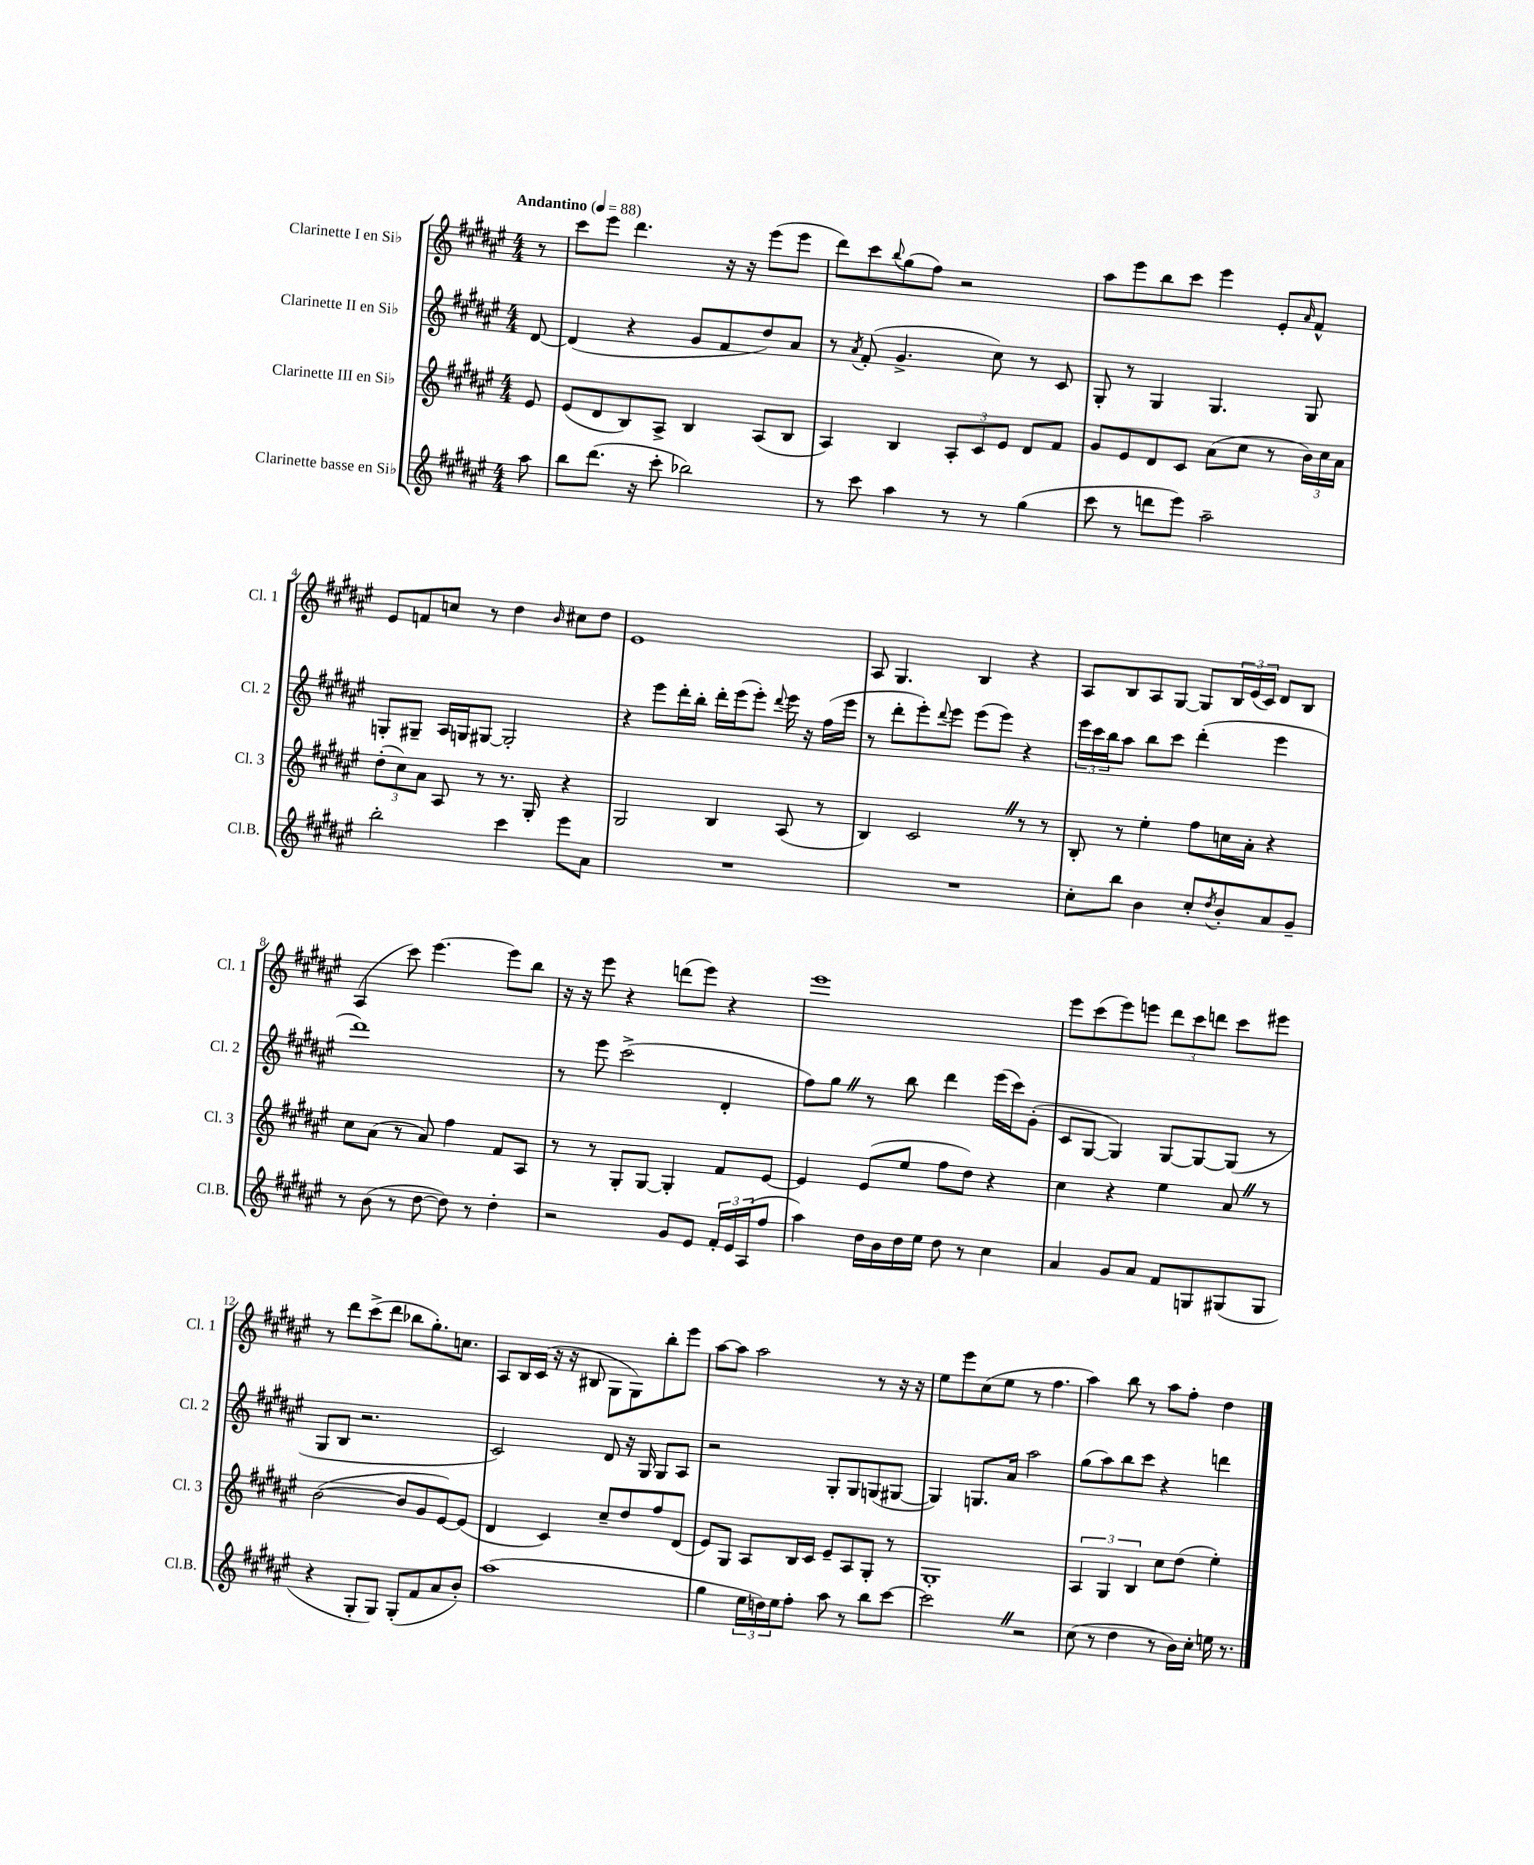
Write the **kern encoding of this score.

**kern	**kern	**kern	**kern
*staff4	*staff3	*staff2	*staff1
*clefG2	*clefG2	*clefG2	*clefG2
*k[f#c#g#d#a#e#]	*k[f#c#g#d#a#e#]	*k[f#c#g#d#a#e#]	*k[f#c#g#d#a#e#]
*M4/4	*M4/4	*M4/4	*M4/4
*MM88	*MM88	*MM88	*MM88
8aa#	8e#	[8d#	8r
=	=	=	=
8bb	(8e#	(4d#]	8ccc#
(8.ddd#	8d#	.	8eee#
.	8B)	4r	4.ddd#
16r	.	.	.
8ccc#'	8A#^	.	.
2bb-)	4B	8g#	.
.	.	8f#	16r
.	.	.	16r
.	(8A#	8dd#)	(8eee#
.	8B	8a#	8eee#
=	=	=	=
8r	4A#)	8r	8ddd#)
.	.	8qa#	.
8ccc#	.	(8f#'	8ccc#
.	.	.	8qqbb
4aa#	4B	4.g#^	(8gg#
.	.	.	8ff#)
8r	12A#'	.	2r
.	12c#	.	.
8r	.	8cc#)	.
.	12e#	.	.
(4gg#	8d#	8r	.
.	8f#	8c#	.
=	=	=	=
8ccc#	8g#	8G#'	8aa#
8r	8e#	8r	8eee#
8ddd	8d#	4G#	8bb
8eee#)	8c#	.	8ccc#
2aa#~	(8a#	4.G#	4eee#
.	8cc#	.	.
.	8r	.	8e#'
.	.	.	16qqa#
.	24b)	8G#	8f#^^
.	24cc#	.	.
.	24a#	.	.
=	=	=	=
2bb'	(12dd#'	8G'	8e#
.	12cc#)	.	.
.	.	8G#~	8f
.	12a#	.	.
.	8A#	16A#	8cc
.	.	16G	.
.	8r	[8G#	8r
4ccc#	8.r	2G#']	4dd#
.	16G#'	.	.
.	.	.	16qqb
8eee#	4r	.	8cc#
8a#	.	.	8dd#
=	=	=	=
1r	2G#	4r	1e#
.	.	8eee#	.
.	.	16ddd#'	.
.	.	16bb'	.
.	4B	16ddd#'	.
.	.	(16eee#	.
.	.	8eee#')	.
.	.	8qqddd#	.
.	(8A#	16eee#	.
.	.	16r	.
.	8r	(16ff#	.
.	.	16eee#	.
=	=	=	=
1r	4B)	8r	8A#
.	.	8ddd#'	4.G#
.	2c#	8eee#')	.
.	.	8qqddd#	.
.	.	8eee#	.
.	.	(8eee#	4B
.	.	8eee#)	.
.	8r	4r	4r
.	8r	.	.
=	=	=	=
8cc#'	8B'	24eee#	8A#
.	.	24ccc#	.
.	.	24bb	.
8bb	8r	8aa#	8B
4b	4ee#'	8bb	8A#
.	.	8ccc#	[8G#
8cc#'	8ff#	(4ddd#'	8G#]
8qdd#	.	.	.
8b'	16cc	.	24B
.	.	.	(24e#
.	16a#'	.	.
.	.	.	24c#)
8a#	4r	4eee#	8d#
8g#~	.	.	8B
=	=	=	=
8r	8cc#	1ddd#)	(4A#
(8b	(8a#	.	.
8r	8r	.	8ccc#)
[8dd#	8a#)	.	[4.eee#
8dd#])	4ff#	.	.
8r	.	.	.
4dd#'	8f#	.	8eee#]
.	8A#	.	8bb
=	=	=	=
2r	8r	8r	16r
.	.	.	16r
.	8r	8eee#	8eee#
.	8G#'	(2ccc#^	4r
.	[8G#	.	.
8g#	4G#']	.	(8ddd
8e#	.	.	8eee#)
24f#'	8f#	4d#'	4r
24e#	.	.	.
(24A#	.	.	.
8ff#	[8e#	.	.
=	=	=	=
4aa#)	4e#]	8ff#)	1eee#
.	.	8gg#	.
16dd#	(8e#	8r	.
16b	.	.	.
16dd#	8ee#	8bb	.
16ee#	.	.	.
8dd#	8ff#	4ddd#	.
8r	8dd#)	.	.
4cc#	4r	(16eee#	.
.	.	16ccc#)	.
.	.	(8g#'	.
=	=	=	=
4a#	4cc#	8c#	8eee#
.	.	[8G#	(8ccc#
8g#	4r	4G#])	8eee#)
8a#	.	.	8eee
8f#	4ee#	[8G#	12ddd#
.	.	.	12ccc#
8G	.	8G#_	.
.	.	.	12ddd
(8G#	8a#	(8G#]	8ccc#
8G#	8r	8r	8eee#
=	=	=	=
4r	([2b	8G#	8r
.	.	8B	8ddd#
8G#'	.	2.r	(8ccc#^
8G#)	.	.	8ddd#
(8G#'	8b]	.	8bb-
8f#	8g#	.	8.gg#')
8a#	[8e#)	.	.
.	.	.	8.cc
8b')	(8e#]	.	.
=	=	=	=
(1aa#	4d#	2c#)	8A#
.	.	.	16B
.	.	.	(16c#
.	4c#)	.	16r
.	.	.	16r
.	.	.	8B#
.	8cc#~	8d#	8G#
.	8dd#	16r	8G#)
.	.	16G#	.
.	8ff#	8G#	8bb'
.	(8d#	8A#	8eee#
=	=	=	=
4gg#	8e#)	2r	[8aa#
.	8G#	.	8aa#]
24ee#	8A#	.	2aa#
24dd)	.	.	.
24ee#	.	.	.
8ff#'	16B	.	.
.	16c#	.	.
8aa#	8e#~	8G#'	.
8r	8A#	8G#	.
8bb	8G#'	(8G	8r
[8ccc#	8r	[8G#	16r
.	.	.	16r
=	=	=	=
2ccc#]	1G#'	4G#])	8ee#
.	.	.	8eee#
.	.	8.G	(8cc#
.	.	.	8ee#
.	.	16a#	.
2r	.	2aa#	8r
.	.	.	4.ff#
=	=	=	=
(8cc#	6A#	(8gg#	4aa#)
8r	.	8aa#)	.
.	6G#	.	.
4dd#	.	8bb	8bb
.	6B	.	.
.	.	8ccc#	8r
8r	8cc#	4r	8aa#
16b)	(8dd#	.	8ff#'
16cc#'	.	.	.
16ee	4ee#')	4ddd	4dd#
8.r	.	.	.
==	==	==	==
*-	*-	*-	*-
